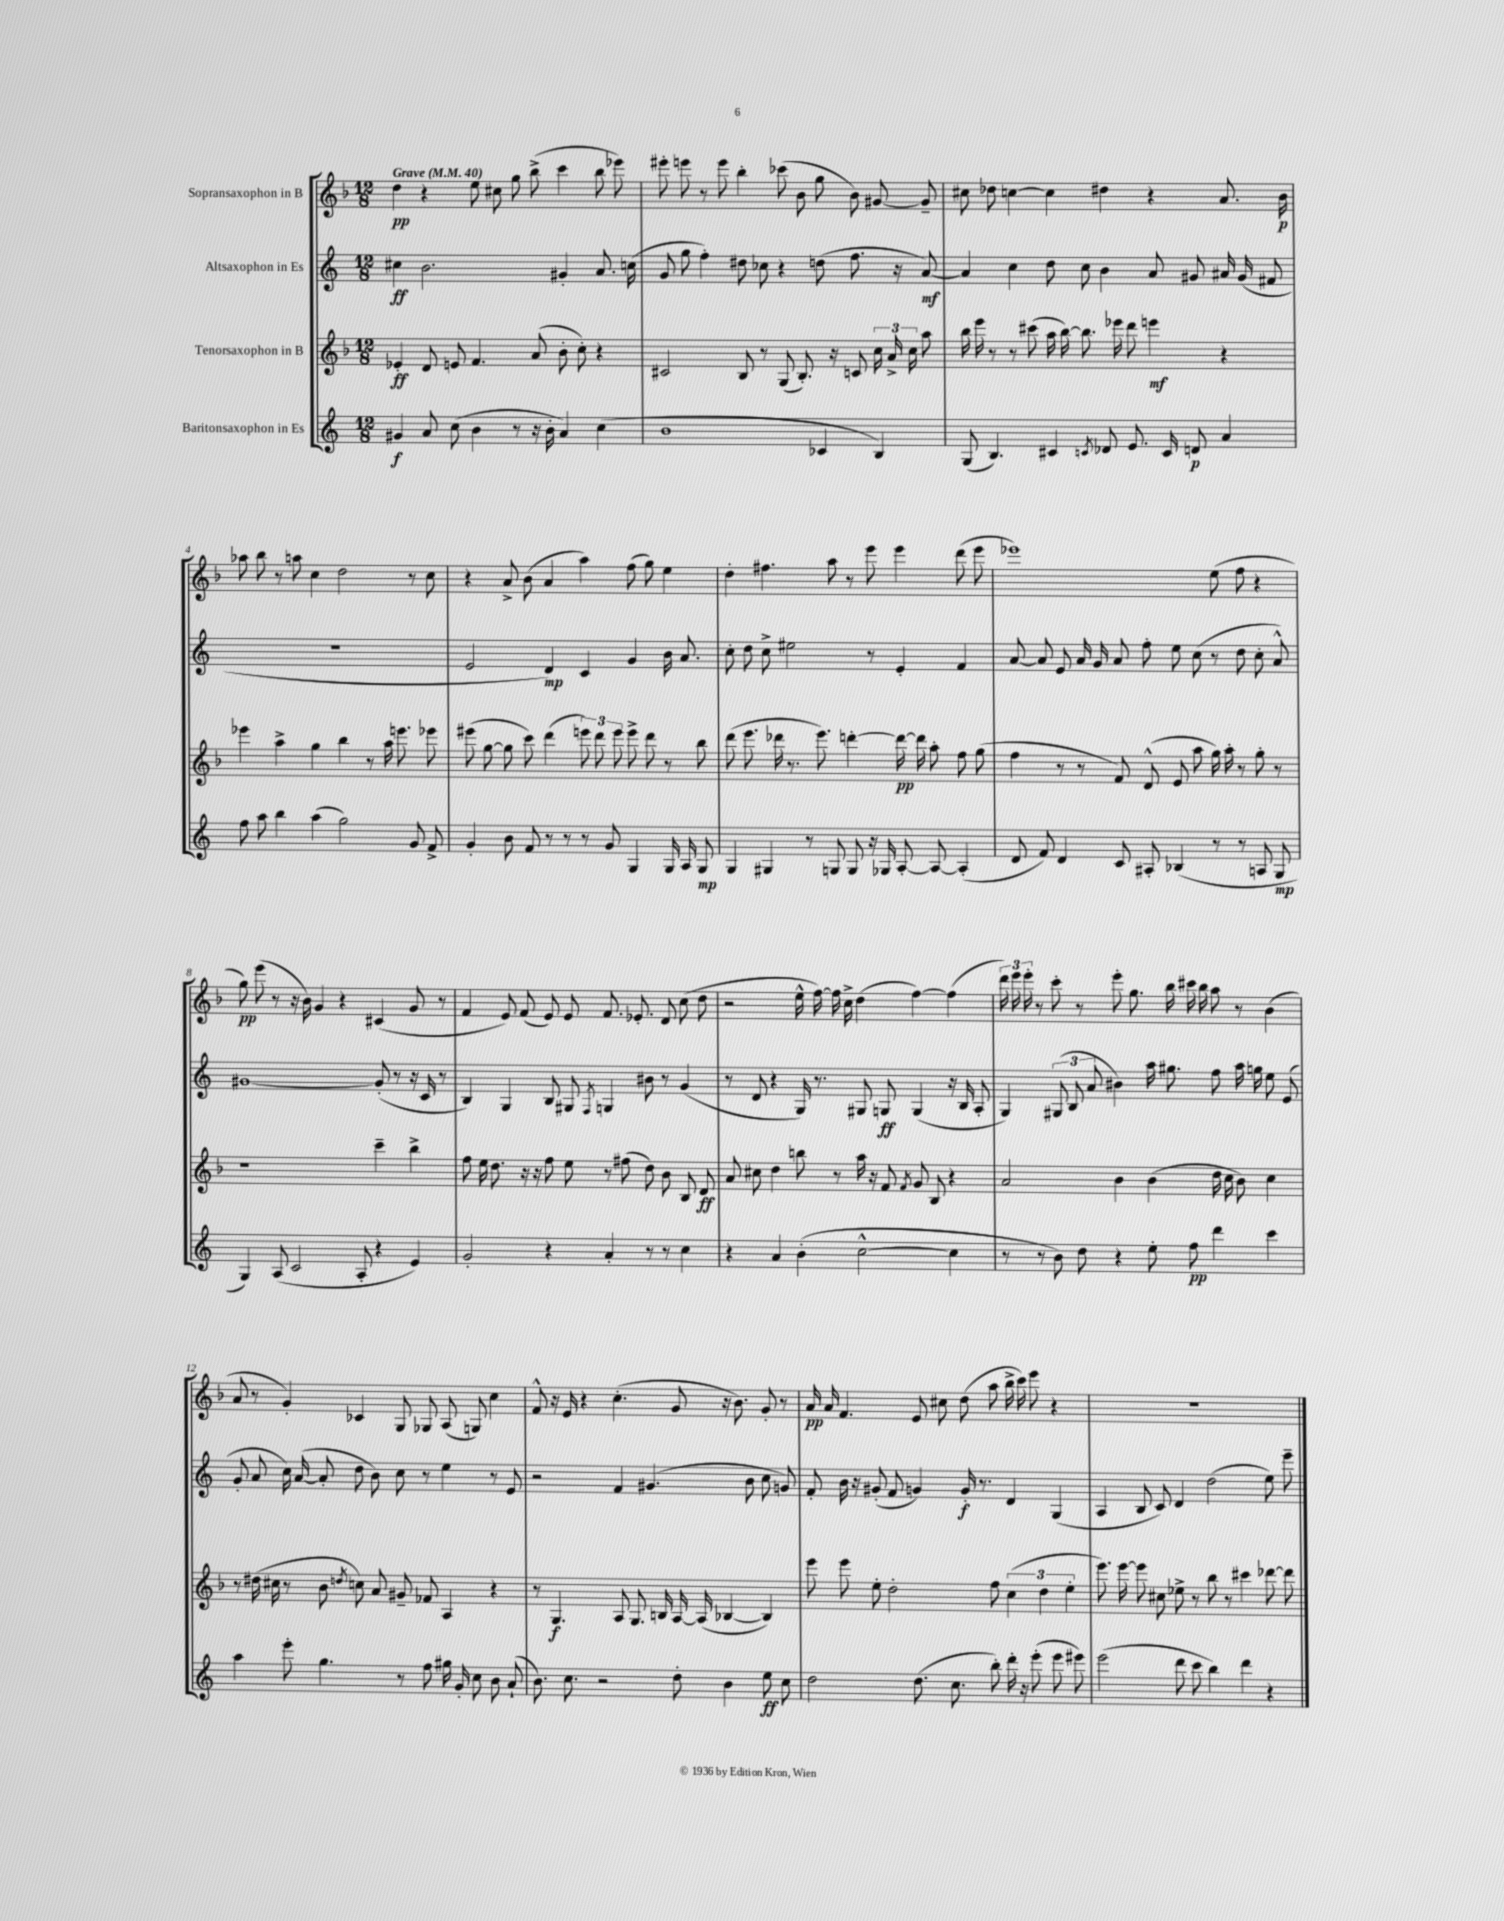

**kern	**kern	**kern	**kern
*staff4	*staff3	*staff2	*staff1
*clefG2	*clefG2	*clefG2	*clefG2
*k[]	*k[b-]	*k[]	*k[b-]
*M12/8	*M12/8	*M12/8	*M12/8
*MM40	*MM40	*MM40	*MM40
4g#/	4e-'/	4cc#\	4dd\
8a/	8d/	2.b\	4r
(8cc\	8e/	.	.
4b\	4.f/	.	8ee\
.	.	.	8cc#\
8r	.	.	8gg\
16r	(8a/	.	(8bb-^\
16b'\	.	.	.
4a/)	8b-'\	4g#'/	4ccc\
.	8cc'\)	.	.
(4cc\	4r	8.a/	8bb-\
.	.	.	8eee-\)
.	.	(16cc\	.
=	=	=	=
1b	2c#/	8g/	8eee#'\
.	.	8gg\	8eee\
.	.	4ff'\)	8r
.	.	.	8eee\
.	8B-/	8dd#\	4bb-'\
.	8r	8cc-\	.
.	(8G/	4r	(8ccc-\
.	8.B-'/)	.	8b-\
4c-/	.	(8dd\	8gg\
.	16r	.	.
.	8c/	8.ff\	8b-\)
4B/)	24cc\	.	[8g#/
.	24a^/	.	.
.	.	16r	.
.	24cc\	.	.
.	8aa\	[8a/)	8g#~/]
=	=	=	=
(8G/	16bb-\	4a/]	8cc#\
.	16eee\	.	.
4.B/)	8r	.	8dd-\
.	8r	4cc\	[4cc\
.	(8ccc#\	.	.
4c#/	16aa\	8dd\	4cc\]
.	[16bb-\)	.	.
.	8.bb-\]	8cc\	.
8qc/	.	.	.
8d-/	.	4b\	4dd#\
.	16eee-\	.	.
8.e/	8ddd\	.	.
.	4eee\	8a/	4r
16c/	.	.	.
8d/	.	8g#/	.
4a/	4r	16a#/	8.a/
.	.	(16g#/	.
.	.	8f#/	.
.	.	.	16b-\
=	=	=	=
8ff\	4eee-\	1.r	8aa-\
8aa\	.	.	8bb-\
4bb\	4aa^\	.	8r
.	.	.	8aa\
(4aa\	4gg\	.	4cc\
2gg\)	4bb-\	.	2dd\
.	8r	.	.
.	16aa\	.	.
.	8.eee\	.	.
8g/	.	.	8r
8f^/	8eee-\	.	8cc\
=	=	=	=
4g'/	(8eee#\	2e/	4r
.	[8gg\	.	.
8b\	8gg\]	.	8a^/
8f/	8ccc\)	.	(8b-\
8r	(4ddd\	4d/)	4a/
8r	.	.	.
8r	12eee\)	4c/	4aa\)
.	12ddd\	.	.
8g/	.	.	.
.	12eee\	.	.
4G/	8eee^\	4g/	(8ff\
.	8ddd\	.	8gg\)
16G/	8r	16b\	4ee\
16A/	.	8.a/	.
8G/	8bb-\	.	.
=	=	=	=
4G/	(8ddd\	8cc'\	4dd'\
.	8.eee\	8dd\	.
4G#/	.	8cc^\	4.ff#\
.	16ddd-\	.	.
.	8.r	2ee#\	.
8r	.	.	.
.	8.eee\)	.	.
8G/	.	.	8aa\
8G/	[4ddd'\	.	8r
16r	.	8r	8eee\
16G-/	.	.	.
[8A'/	16ddd\_	4e'/	4eee\
.	16ddd\]	.	.
8A/_	8aa'\	.	.
(4A'/]	8ff\	4f/	(8ddd\
.	(8gg\	.	8eee\
=	=	=	=
8d/	4ff\	[8a/	1eee-)
8f/)	.	8a/]	.
4d/	8r	8e/	.
.	8r	16a/	.
.	.	16g/	.
8c/	8f/)	8a/	.
8A#'/	(8d^^/	8ff'\	.
(4B-/	8e/	8ee\	.
.	8aa\	(8cc\	.
8r	16gg\)	8r	(8ee\
.	16aa'\	.	.
8r	8r	8dd\	8ff\
8A/	8gg'\	8cc'\	4r
8G/	8r	8a^^/)	.
=	=	=	=
4G/)	1r	[1g#	8gg\)
.	.	.	(8eee\
(8A/	.	.	8r
2c/	.	.	16r
.	.	.	16b-\)
.	.	.	4g/
.	.	.	4r
8A'/	.	.	.
4r	4ccc~\	(8g#'/]	(4c#/
.	.	8r	.
4e/)	4bb-^\	16r	8g/
.	.	16c/	.
.	.	8r	8r
=	=	=	=
2g'/	8ff\	4B/)	4f/
.	16ee\	.	.
.	8.dd\	.	.
.	.	4G/	8e/)
.	16r	.	(8f/
.	16r	.	.
4r	8ff\	8B/	8e/)
.	8ee\	8G#/	8e/
.	.	8qF/	.
4a'/	8r	4G/	8.f/
.	(8ff#\	.	.
.	.	.	8.e-'/
8r	8dd\)	8b#\	.
8r	8b-\	8r	8d/
4cc\	8B-/	(4g/	(8cc\
.	8d/	.	8dd\
=	=	=	=
4r	8a/	8r	2r
.	8cc#\	8d/	.
4a/	4dd\	4r	.
(4b'\	8bb\	16G/)	16ee^^\
.	.	8.r	[16ff\)
.	8r	.	16ff\]
.	.	.	16cc^\
[2cc^^\	16aa\	8G#/	(4dd\
.	16r	.	.
.	8f/	8G/	.
.	8qf/	.	.
.	8g/	(4G/	[4ff\)
.	8B-/	.	.
4cc\]	4r	16r	(4ff\]
.	.	16B/	.
.	.	8A'/	.
=	=	=	=
8r	2a/	4G/)	24ddd\)
.	.	.	24eee\
.	.	.	24eee'\
8r	.	.	8r
8b\)	.	(12G#/	8ccc'\
.	.	12B/	.
8dd\	.	.	8r
.	.	12a/	.
4r	4b-\	4b#\)	8eee'\
.	.	.	8.gg\
8ee'\	(4b-\	16aa\	.
.	.	8.gg#\	16bb-\
8ff\	.	.	16ccc#\
.	.	.	16bb-\
4ddd\	16dd\	8ff\	8aa\
.	16cc\	.	.
.	8b-\)	16aa\	8r
.	.	16gg\	.
4ccc\	4cc\	8ee\	(4b-\
.	.	(8e/	.
=	=	=	=
4aa\	8r	8g'/	8a/
.	(16dd#\	8a/	8r
.	16cc#\	.	.
8eee'\	8r	16cc\)	4g'/)
.	.	([16a/	.
4.gg\	8b-\	8a'/]	.
.	8qdd/	.	.
.	8cc\)	8dd\	4c-/
.	8a/	8b\)	.
8r	8g#~/	8cc\	8G/
8ff\	8f-/	8r	8G-/
16gg#\	4A/	4ee\	(8A/
16g'/	.	.	.
8cc\	.	.	8G/)
8b\	4r	8r	4cc\
(8a`/	.	8e/	.
=	=	=	=
8.b\)	8r	2r	8f^^/
.	4.G/	.	16r
8.cc\	.	.	16e/
.	.	.	4r
2r	.	.	.
.	8A/	4f/	(4.cc'\
.	8.G/	.	.
.	.	(4.g#/	.
.	16B/	.	.
8dd'\	[16A/	.	8g/
.	(16A/]	.	.
4b\	[4B-/	.	16r
.	.	.	8.b-\)
.	.	8b\	.
8ee\	4B-/])	8cc\	8g'/
8cc\	.	8g/)	8r
=	=	=	=
2dd\	8eee\	8f'/	16a/
.	.	.	16a/
.	8eee\	16b\	4.f/
.	.	16r	.
.	8ee'\	(8g#'/	.
.	2dd'\	8f/	.
(8.dd\	.	4g/)	8e/
.	.	.	8cc#\
8.cc\	.	.	.
.	.	16g'/	(8dd\
.	.	8.r	.
8bb'\)	8ff\	.	8aa\
16ddd'\	(6cc\	4d/	16bb-^\
16r	.	.	16ccc\)
(8eee'\	.	.	8eee\
.	6dd\	.	.
8eee\	.	(4G/	4r
.	6ee'\	.	.
8eee#\)	.	.	.
=	=	=	=
(2eee\	8.eee\)	4A/	1.r
.	[16eee\	.	.
.	8eee\]	8B/	.
.	8cc#\	8c/)	.
8ddd\	8ee-^\	4d/	.
8ccc\	8r	.	.
4bb\)	8bb-\	(2dd\	.
.	8r	.	.
4ddd\	4ccc#\	.	.
4r	[8ddd-\	8ee\)	.
.	8ddd-\]	8eee~\	.
==	==	==	==
*-	*-	*-	*-
